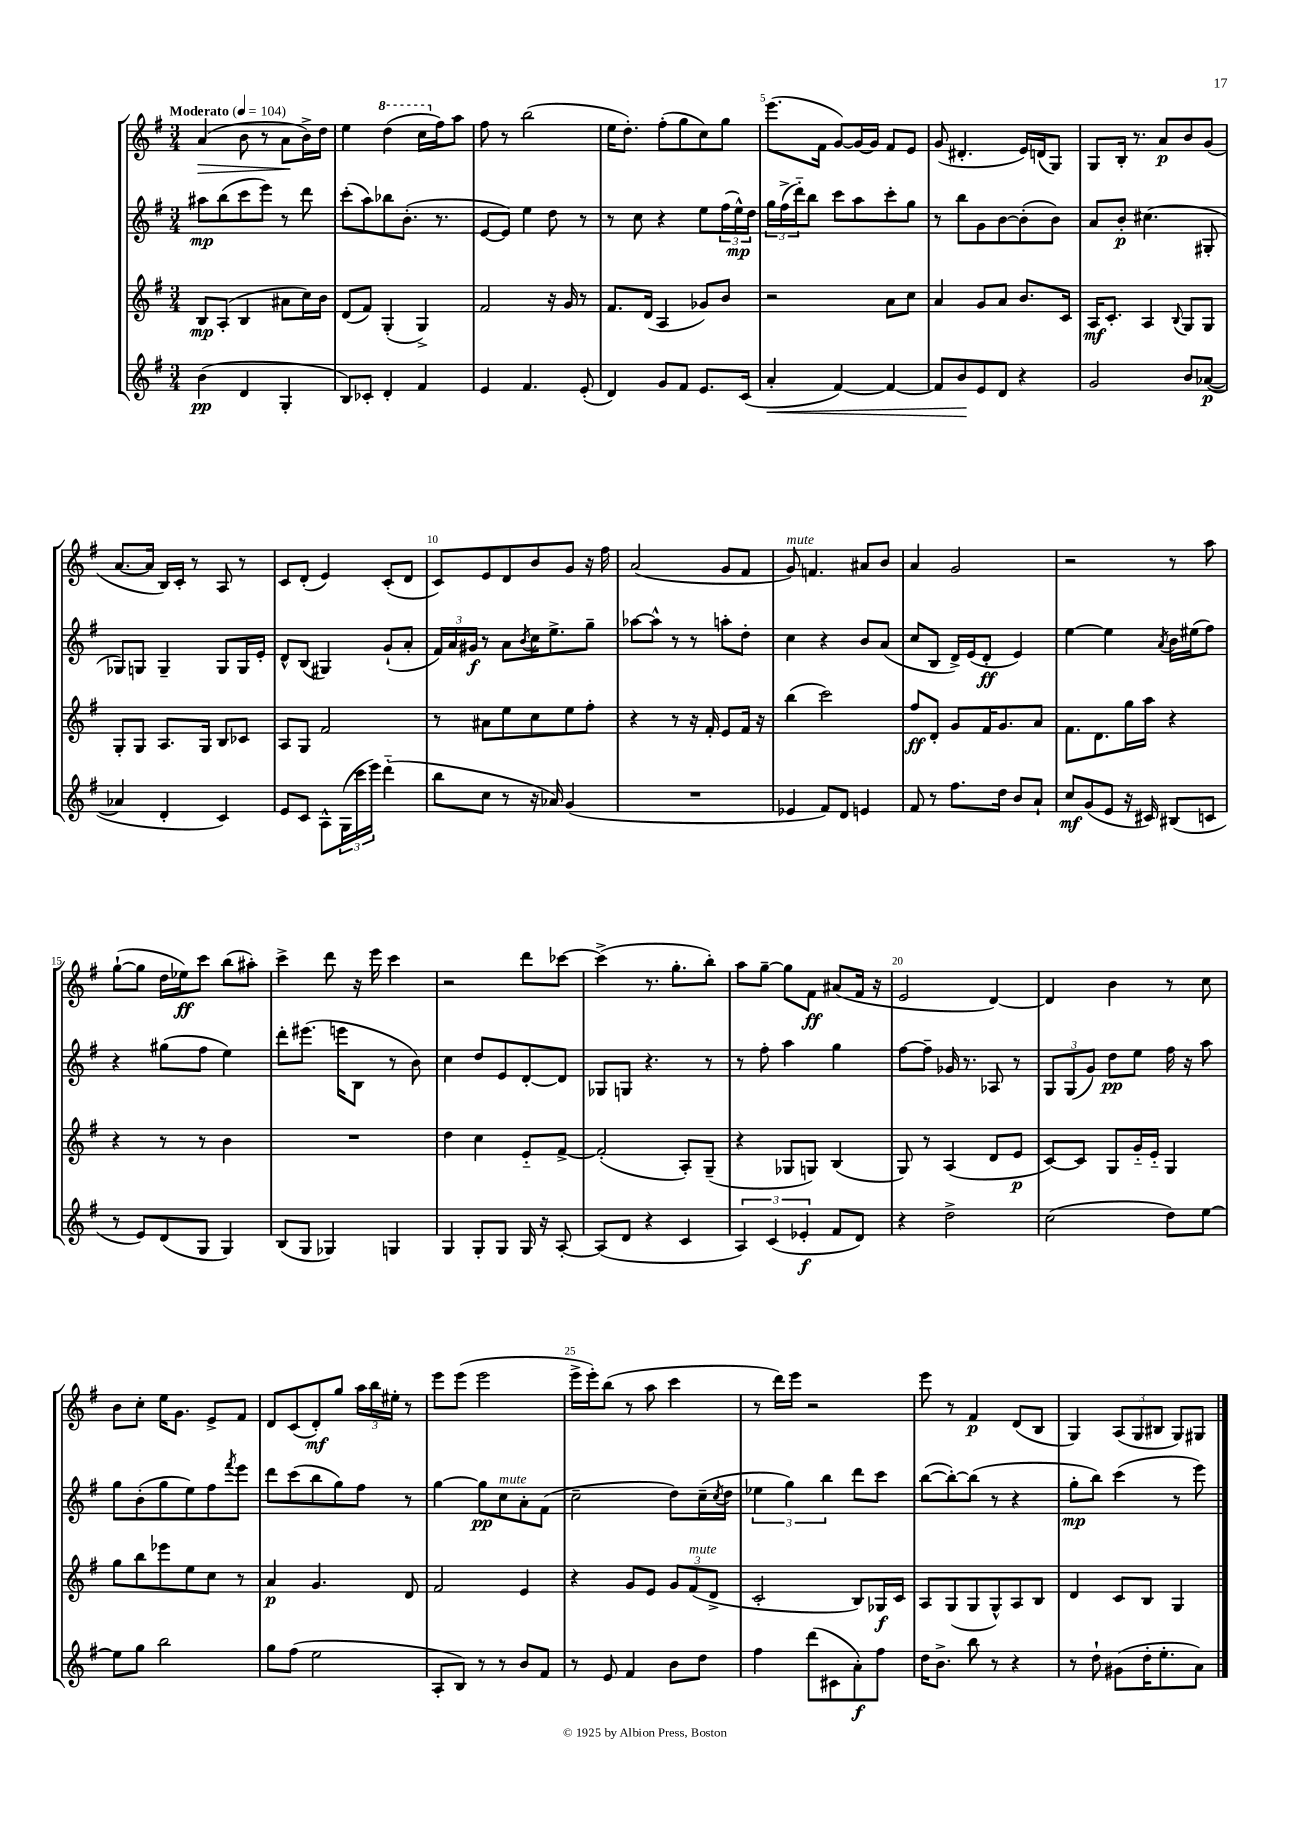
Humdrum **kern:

**kern	**kern	**kern	**kern
*staff4	*staff3	*staff2	*staff1
*clefG2	*clefG2	*clefG2	*clefG2
*k[f#]	*k[f#]	*k[f#]	*k[f#]
*M3/4	*M3/4	*M3/4	*M3/4
*MM104	*MM104	*MM104	*MM104
(4b	8B	8aa#	(4a
.	(8A'	(8bb	.
4d	4B	8ccc	8b
.	.	8eee)	8r
4G'	8a#	8r	8a
.	16cc)	8ddd	16b^)
.	16b	.	16dd
=	=	=	=
8B)	(8d	(8ccc'	4ee
8c-'	8f#)	8aa)	.
4d'	(4G'	8bb-	(4ddd
.	.	(8.b'	.
4f#	4G^)	.	16ccc
.	.	8.r	16ff#)
.	.	.	8aa
=	=	=	=
4e	2f#	[8e	8ff#
.	.	8e])	8r
4.f#	.	4ee	(2bb
.	16r	8dd	.
.	16g	.	.
(8e'	8r	8r	.
=	=	=	=
4d)	8.f#	8r	16ee
.	.	.	8.dd')
.	.	8cc	.
.	(16d	.	.
8g	4A	4r	(8ff#'
8f#	.	.	8gg
8.e	8g-)	8ee	8cc)
.	8b	(24ff#	8gg
.	.	24ee^^)	.
(16c	.	.	.
.	.	24dd	.
=	=	=	=
4a'	2r	24gg	(8.eee
.	.	(24ff#^	.
.	.	24ddd'~)	.
.	.	8bb	.
.	.	.	16f#
[4f#)	.	8ccc	[8g)
.	.	8aa	16g_
.	.	.	16g]
4f#_	8a	8ccc'	8f#
.	8cc	8gg	8e
=	=	=	=
8f#]	4a	8r	(8g
8b	.	8bb	4.d#'
8e	8g	8g	.
8d	8a	[8b	.
4r	8.b	(8b']	16e)
.	.	.	(16d
.	.	8b)	8G)
.	16c	.	.
=	=	=	=
2g	16A	8a	8G
.	8.c'	.	.
.	.	8b'	16B'
.	.	.	8.r
.	4A	(4.cc#	.
.	.	.	8a
.	8qqB	.	.
8b	8G	.	8b
([8a-	8G	8G#'	(8g
=	=	=	=
4a-]	8G'	8G-)	[8.a
.	8G	8G	.
.	.	.	16a]
4d'	8.A	4G~	16B)
.	.	.	16c'
.	.	.	8r
.	16G	.	.
4c)	8B	8G	8A
.	8c-	16G	8r
.	.	16e'	.
=	=	=	=
8e	8A	8d^^	8c
8c	8G	(8B	(8d'
8A^^	2f#	4G#)	4e)
(24G	.	.	.
24ccc	.	.	.
24eee)	.	.	.
(4ddd'~	.	(8g`	(8c'
.	.	8a'	8d
=	=	=	=
8bb	8r	24f#)	8c)
.	.	24a	.
.	.	24g#	.
8cc	8a#	8r	8e
8r	8ee	8a	8d
.	.	8qb	.
16r	8cc	16cc	8b
16a-)	.	8.ee^	.
(4g	8ee	.	8g
.	8ff#'	8gg~	16r
.	.	.	16ff#
=	=	=	=
2.r	4r	[8aa-	(2a
.	.	8aa-^^]	.
.	8r	8r	.
.	16r	8r	.
.	16f#'	.	.
.	8e	8aa'	8g
.	16f#	8dd'	8f#
.	16r	.	.
=	=	=	=
4e-	(4bb	4cc	8g)
.	.	.	4.f
8f#)	2ccc)	4r	.
8d	.	.	.
4e	.	8b	8a#
.	.	(8a	8b
=	=	=	=
8f#	8ff#	8cc	4a
8r	8d'	8B	.
8.ff#	8g	16d^)	2g
.	.	(16e	.
.	16f#	8d'	.
16dd	8.g	.	.
8b	.	4e)	.
8a`	8a	.	.
=	=	=	=
8cc	8.f#	[4ee	2r
(8g	.	.	.
.	8.d	.	.
8e	.	4ee]	.
16r	16gg	.	.
16c#)	16aa	.	.
.	.	8qa	.
(8B#	4r	16b	8r
.	.	(16ee#	.
8c	.	8ff#)	8aa
=	=	=	=
8r	4r	4r	([8gg`
8e)	.	.	8gg]
(8d	8r	(8gg#	16dd
.	.	.	16ee-)
8G	8r	8ff#	8ccc
4G)	4b	4ee)	(8bb
.	.	.	8aa#')
=	=	=	=
(8B	2.r	8ddd'	4ccc^
8G	.	(8.eee#	.
4G-)	.	.	8ddd
.	.	16eee	.
.	.	8B	16r
.	.	.	16eee
4G	.	8r	4ccc
.	.	8b)	.
=	=	=	=
4G	4dd	4cc	2r
8G'	4cc	8dd	.
8G	.	8e	.
16G	8e'~	[8d'	8ddd
16r	.	.	.
[8A'	[8f#^	8d]	[8ccc-
=	=	=	=
(8A]	(2f#']	8G-	(4ccc-^]
8d	.	8G	.
4r	.	4.r	8.r
.	.	.	8.gg'
4c	8A')	.	.
.	(8G~	8r	8bb')
=	=	=	=
6A)	4r	8r	8aa
.	.	8ff#'	[8gg~
(6c	.	.	.
.	8G-	4aa	8gg]
6e-'	.	.	.
.	8G)	.	8f#
8f#	(4B	4gg	(8a#
8d)	.	.	16f#
.	.	.	16r
=	=	=	=
4r	8G)	[8ff#	2e
.	8r	8ff#~]	.
2dd^	(4A	16g-	.
.	.	8.r	.
.	8d	8A-	[4d)
.	8e	8r	.
=	=	=	=
(2cc	[8c)	12G	4d]
.	.	(12G	.
.	8c]	.	.
.	.	12g)	.
.	8G	8dd	4b
.	16g'~	8ee	.
.	16e'~	.	.
8dd)	4G	16ff#	8r
.	.	16r	.
[8ee	.	8aa	8cc
=	=	=	=
8ee]	8gg	8gg	8b
8gg	8bb	(8b'	8cc'
2bb	8eee-	8gg	16ee
.	.	.	8.g
.	8ee	8ee)	.
.	8cc	8ff#	8e^
.	.	8qfff#	.
.	8r	8eee	8f#
=	=	=	=
8gg	4a	8ddd	8d
(8ff#	.	(8ccc	(8c
2ee	4.g	8bb	8d')
.	.	8gg)	8gg
.	.	8ff#	24aa
.	.	.	24bb
.	.	.	24ee#'
.	8d	8r	8r
=	=	=	=
8A'	2f#	[4gg	8eee
8B)	.	.	(8eee
8r	.	8gg]	2eee
8r	.	8cc	.
8b	4e	8a'	.
8f#	.	(8f#	.
=	=	=	=
8r	4r	2cc~	16eee^
.	.	.	16eee')
8e	.	.	(8bb
4f#	8g	.	8r
.	8e	.	8aa
8b	12g	8dd)	4ccc
.	(12f#	.	.
8dd	.	(16cc~	.
.	12d^	.	.
.	.	8qcc	.
.	.	16dd	.
=	=	=	=
4ff#	2c'	6ee-	8r
.	.	.	16ddd)
.	.	6gg)	.
.	.	.	16eee
(8ddd	.	.	2r
.	.	6bb	.
8c#	.	.	.
8a')	8B)	8ddd	.
8ff#	16G-	8ccc	.
.	16c	.	.
=	=	=	=
16dd	8A	([8bb	8eee
8.b^	.	.	.
.	(8G	8bb'_)	8r
8bb	8G	(8bb]	4f#
8r	8G^^)	8r	.
4r	8A	4r	(8d
.	8B	.	8B
=	=	=	=
8r	4d	8gg'	4G)
8dd`	.	8bb)	.
(8g#	8c	(4ccc	(12A
.	.	.	12G
16dd'	8B	.	.
.	.	.	12B#
8.ee'	.	.	.
.	4G	8r	8G)
8a)	.	8eee)	8G#
==	==	==	==
*-	*-	*-	*-
